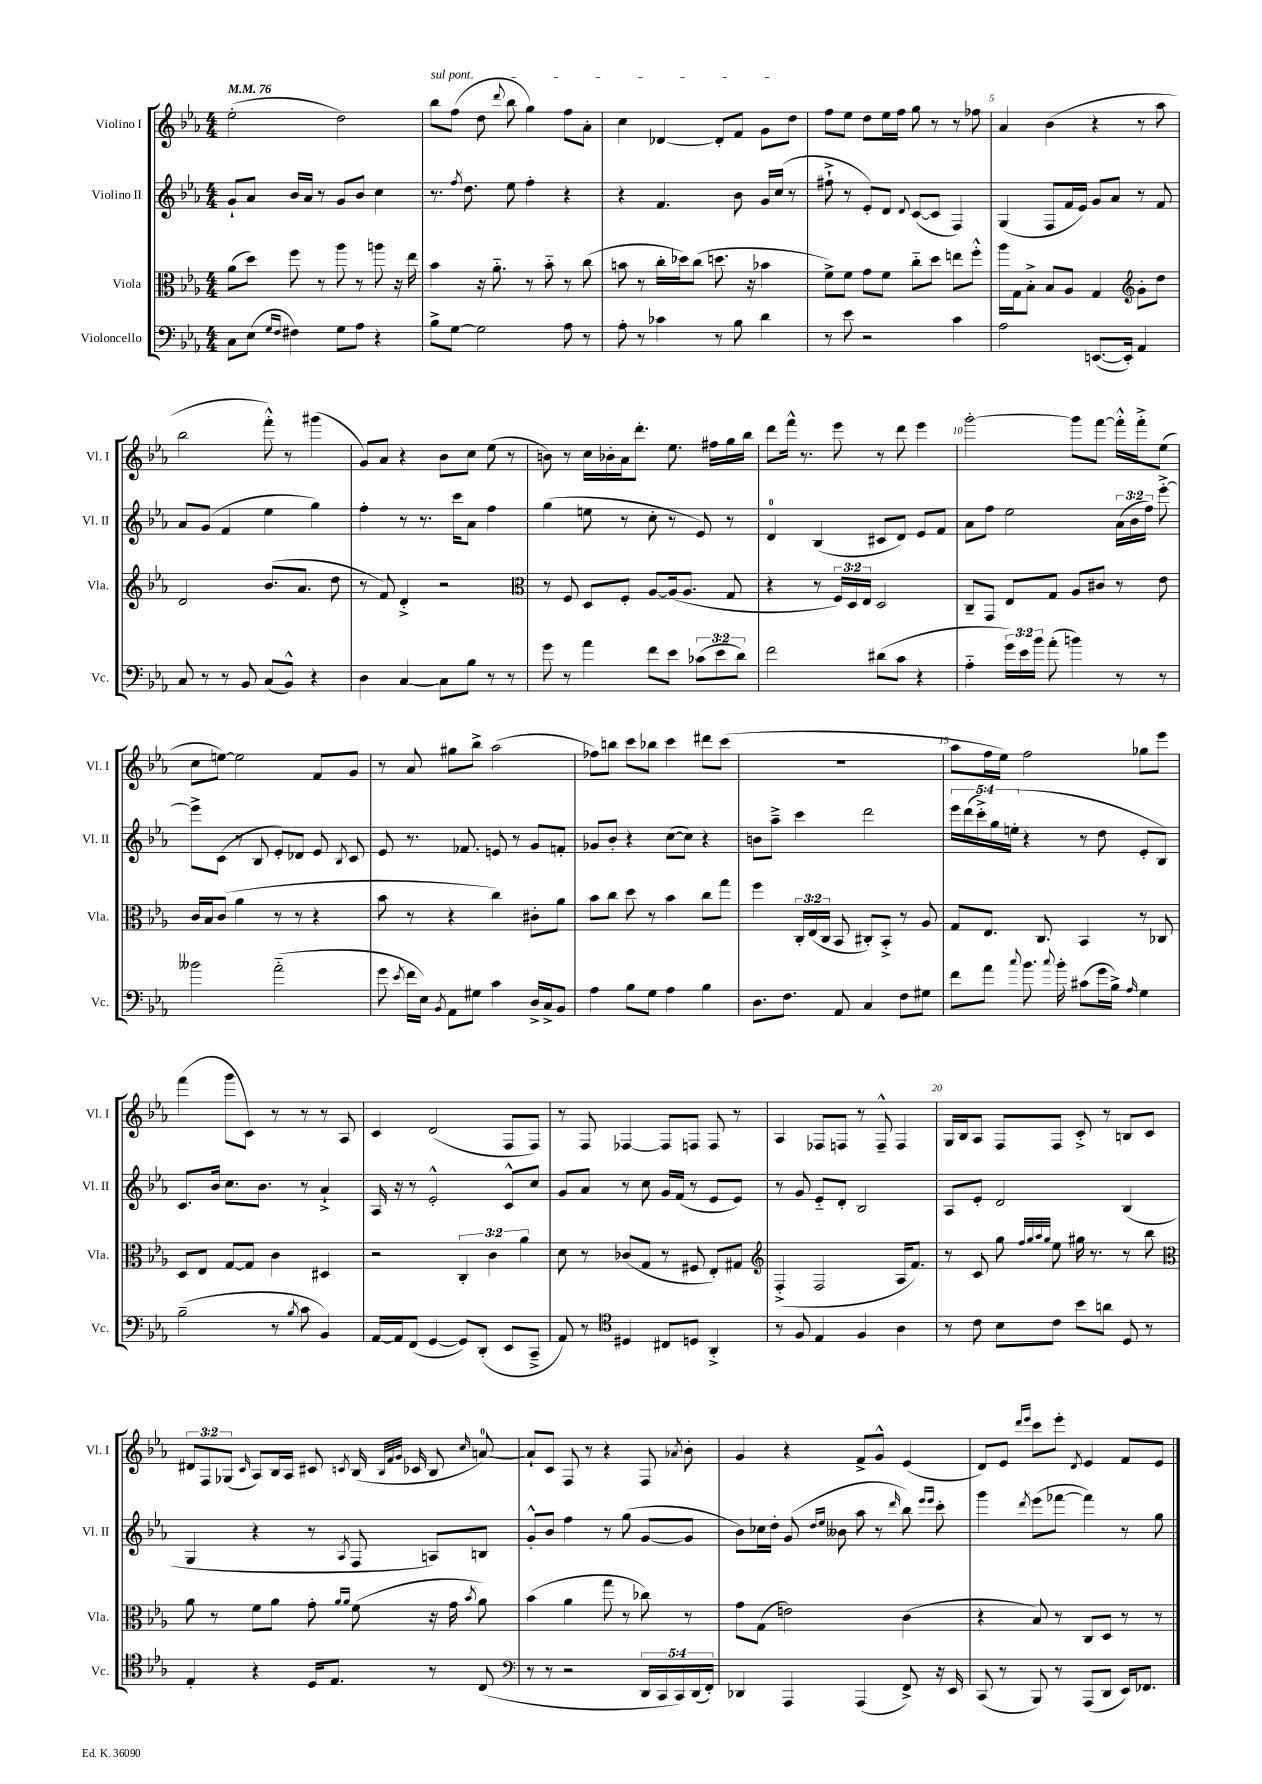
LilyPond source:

<<
\new StaffGroup <<
\new Staff = "s0" \with { instrumentName = "Violino I" shortInstrumentName = "Vl. I" } {
    \clef treble \key ees \major \numericTimeSignature \time 4/4 \override Staff.TupletNumber.text = #tuplet-number::calc-fraction-text \tempo 4 = 76
    \autoBeamOff ees''2-.( d''2) |
    \once \override TextSpanner.bound-details.left.text = \markup { \italic "sul pont." } bes''8[\startTextSpan f''8]( d''8 \appoggiatura { d'''8 } bes''8 g''4) f''8[ aes'8]-. |
    c''4 des'4~ des'8[-. f'8] g'8[ d''8]\stopTextSpan |
    f''8[ ees''8] d''8[ ees''16 f''16] g''8 r8 r8 fes''8 |
    aes'4 bes'4( r4 r8 aes''8 |
    bes''2 f'''8-.-^) r8 gis'''4( |
    g'8[) aes'8] r4 bes'8[ c''8] ees''8( r8 |
    b'8) r8 c''16[ bes'16-. aes'16 d'''8.]-. ees''8. fis''16[ g''16 bes''16] |
    d'''8[ f'''16]-^ r8. ees'''8 r8 d'''8 ees'''4 |
    g'''2~-. g'''8[ f'''8]~ f'''16[-.-^ f'''16-.-> ees''8]( |
    c''8[ e''8]~) e''2 f'8[ g'8] |
    r8 aes'8 gis''8[ bes''8]-> aes''2( |
    fes''8[) b''8] c'''8[ bes''8] c'''4 dis'''8[ c'''8]( |
    R1 |
    aes''8[ f''16 ees''16]) f''2 ges''8[ ees'''8] |
    f'''4( g'''8[ c'8]) r8 r8 r8 aes8 |
    c'4 d'2( f8[ f8]) |
    r8 f8 fes4~ fes8[ f8] f8 r8 |
    aes4 fes8[ f8] r8 f8---^ f4 |
    g16[ bes16 aes8] f8[ f8] c'8-.-> r8 b8[ c'8] |
    \tuplet 3/2 { dis'8[ f8 ges8]( } \grace { c'16 } aes8[) bes16 aes16] cis'8 \acciaccatura { c'8 } bes16( \grace { bes32[ f'32 g'32] } ces'16 bes8 \grace { c''16 } a'8-0~) |
    a'8[-! c'8] f8 r8 r4 f8 \acciaccatura { aes'8 } bes'8-. |
    g'4 r4 f'8[-> g'8]-^ ees'4( |
    d'8[) ees'8] \grace { d'''16[ ees'''16] } c'''8[ ees'''8]-. \acciaccatura { d'8 } ees'4 f'8[ ees'8] \bar "|." |
}
\new Staff = "s1" \with { instrumentName = "Violino II" shortInstrumentName = "Vl. II" } {
    \clef treble \key ees \major \numericTimeSignature \time 4/4 \override Staff.TupletNumber.text = #tuplet-number::calc-fraction-text
    \autoBeamOff g'8[-! aes'8] bes'16[ aes'16] r8 g'8[ bes'8] c''4 |
    r8. \acciaccatura { f''8 } d''8. ees''8 f''4-. r4 |
    r4 f'4. bes'8 g'16[ c''16]( r8 |
    fis''8-!-> r8 ees'8[-.) d'8] \appoggiatura { d'8 } c'8[~( c'8] f4) |
    g4( f8[ f'16 ees'16]) g'8[ aes'8] r8 f'8 |
    aes'8[ g'8]( f'4 ees''4 g''4) |
    f''4-. r8 r8. c'''16[ aes'8] f''4 |
    g''4( e''8 r8 c''8-. r8 ees'8) r8 |
    d'4-0 bes4( cis'8[ d'8]) ees'8[ f'8] |
    aes'8[ f''8] ees''2 \tuplet 3/2 { aes'16[( bes'16 f''16]) } ees'''8~-.-> |
    ees'''8[-> c'8]( r8 bes8 ees'8[-.) des'8] ees'8 \acciaccatura { bes8 } c'8 |
    ees'8 r8. fes'8. e'8 r8 g'8[ f'8]-. |
    ges'8[ bes'8]-. r4 c''8[~( c''8]) r4 |
    b'8[ aes''8]---> c'''4 d'''2 |
    \tuplet 5/4 { ees'''16[ d'''16( c'''16-.->) g''16 e''16]-.( } r4 r8 d''8 ees'8[-. bes8]) |
    c'8.[ bes'16] c''8.[ bes'8.] r8 aes'4-!-> |
    aes16 r16 r8 ees'2-.-^ c'8[-^ c''8] |
    g'8[ aes'8] r8 c''8 g'16[ f'16]( r8 ees'8[ ees'8]) |
    r8 g'8 ees'8[-_ d'8]-. bes2 |
    aes8[ ees'8]-. d'2 bes4( |
    g4 r4 r8 \acciaccatura { aes8 } f8 a8[) b8] |
    g'8[-.-^ bes'8] f''4 r8 g''8( g'8[~ g'8] |
    bes'8[) ces''16 d''16]-. g'8( \grace { d''16[ ees''16] } beses'8 aes''8 r8 \grace { d'''16 } bes''8) \grace { ees'''16[ ees'''16] } c'''8-. |
    g'''4 \acciaccatura { d'''8 } ees'''8[( fes'''8]~ fes'''4) r8 g''8 \bar "|." |
}
\new Staff = "s2" \with { instrumentName = "Viola" shortInstrumentName = "Vla." } {
    \clef alto \key ees \major \numericTimeSignature \time 4/4 \override Staff.TupletNumber.text = #tuplet-number::calc-fraction-text
    \autoBeamOff aes'8[( d''8]) f''8 r8 aes''8 r8 a''8 r16 ees''16 |
    bes'4 r16 aes'8.-_ r8 bes'8-_ r8 c''8( |
    b'8 r8 c''16[-. des''16) c''8]( d''8. r16 bes'4 |
    f'8[->) f'8] g'8[ f'8] c''8[-_ d''8] e''8[ f''8]-.-^ |
    aes''16[ g16 bes8]-.-> bes8[ aes8] g4 \clef treble g'8[-. d''8] |
    d'2 bes'8.[( aes'8.] d''8 |
    r8 f'8) d'4-.-> r2 |
    \clef alto r8 f8 d8[ f8]-. aes8[~ aes16( aes8.] g8 |
    r4 r8 \tuplet 3/2 { f16[) d16 ees16] } d2 |
    c8[-- g,8] ees8[ g8] aes8[ cis'8] r8 ees'8 |
    c'16[ bes16 c'8]( aes'4 r8 r8 r4 |
    bes'8 r8 r4 c''4) cis'8[-. aes'8] |
    bes'8[ c''8] d''8 r8 bes'4 c''8[ g''8] |
    f''4 \tuplet 3/2 { c16[-. ees16( c16] } bes,8 cis8[-.) bes,8]-.-> r8 aes8 |
    g8[ ees8.] c8. bes,4 r8 ces8 |
    d8[ ees8] g8[~ g8] c'4 dis4 |
    r2 \tuplet 3/2 { c4-. c'4 aes'4 } |
    d'8 r8 ces'8[( g8] r8 fis8 ees8[-.) gis8] |
    \clef treble f4-.->( f2 aes16[ f'8.]) |
    r8 c'8 g''8 \grace { f''32[ g''32 aes''32 g''32] } ees''8 gis''16 r8. r8 bes''8 |
    \clef alto aes'8 r8 f'8[ aes'8] g'8-. \grace { aes'16[ aes'16] } f'8( r16 g'16 \acciaccatura { bes'8 } aes'8) |
    bes'4( aes'4 g''8 r8 ces''8) r8 |
    g'8[ g8]( e'2) c'4( |
    r4 bes8) r8 c8[ d8] r8 r8 \bar "|." |
}
\new Staff = "s3" \with { instrumentName = "Violoncello" shortInstrumentName = "Vc." } {
    \clef bass \key ees \major \numericTimeSignature \time 4/4 \override Staff.TupletNumber.text = #tuplet-number::calc-fraction-text
    \autoBeamOff c8[ ees8]( \grace { g16[ f16] } fis4) g8[ aes8] r4 |
    bes8[-> g8]~ g2 aes8 r8 |
    aes8-. r8 ces'4 r8 bes8 d'4 |
    r8 ees'8 r2 c'4 |
    aes2 e,8.[~( e,16]-.) aes,4 |
    c8 r8 r8 bes,8 c8[( bes,8]-^) r4 |
    d4 c4~ c8[ bes8] r8 r8 |
    g'8 r8 aes'4 f'8[ ees'8] \tuplet 3/2 { ces'8[( ees'8 d'8]) } |
    f'2 dis'8[( c'8] r4 |
    aes4-_ \tuplet 3/2 { g'16[) ees'16 bes'16] } aes'8-.( b'4) r8 r8 |
    beses'2 aes'2-_( |
    g'8 \acciaccatura { ees'8 } f'16[ ees16]) \acciaccatura { bes,8 } aes,8[ gis8] c'4 d16[-> c16-> bes,8] |
    aes4 bes8[ g8] aes4 bes4 |
    d8.[ f8.] aes,8 c4 f8[ gis8] |
    f'8[ aes'8] \appoggiatura { c''8 } bes'8. \appoggiatura { c''8 } bes'16-. cis'8[( g'16 bes16]->) \grace { aes16 } g4 |
    bes2--( r8 \acciaccatura { bes8 } c'8 bes,4) |
    aes,16[~ aes,16 f,8]( g,4~ g,8[) d,8]-.( ees,8[ c,8]---> |
    aes,8) r8 \clef tenor dis4 cis8[ d8] aes,4-.-> |
    r8 f8 ees4 f4 aes4 |
    r8 c'8 bes8[ c'8] bes'8[ a'8] d8 r8 |
    ees4-. r4 d16[ ees8.] r8 c8( |
    \clef bass r8 r8 r2 \tuplet 5/4 { d,16[ c,16 c,16) d,16( f,16]-.) } |
    des,4 aes,,4 aes,,4( f,8->) r16 ees,16 |
    c,8( r8 bes,,8) r8 aes,,8[( d,8] ees,16[) fes,8.] \bar "|." |
}
>>
>>
\layout { \context { \Score \override BarNumber.break-visibility = ##(#f #t #t) barNumberVisibility = #(every-nth-bar-number-visible 5) } }
